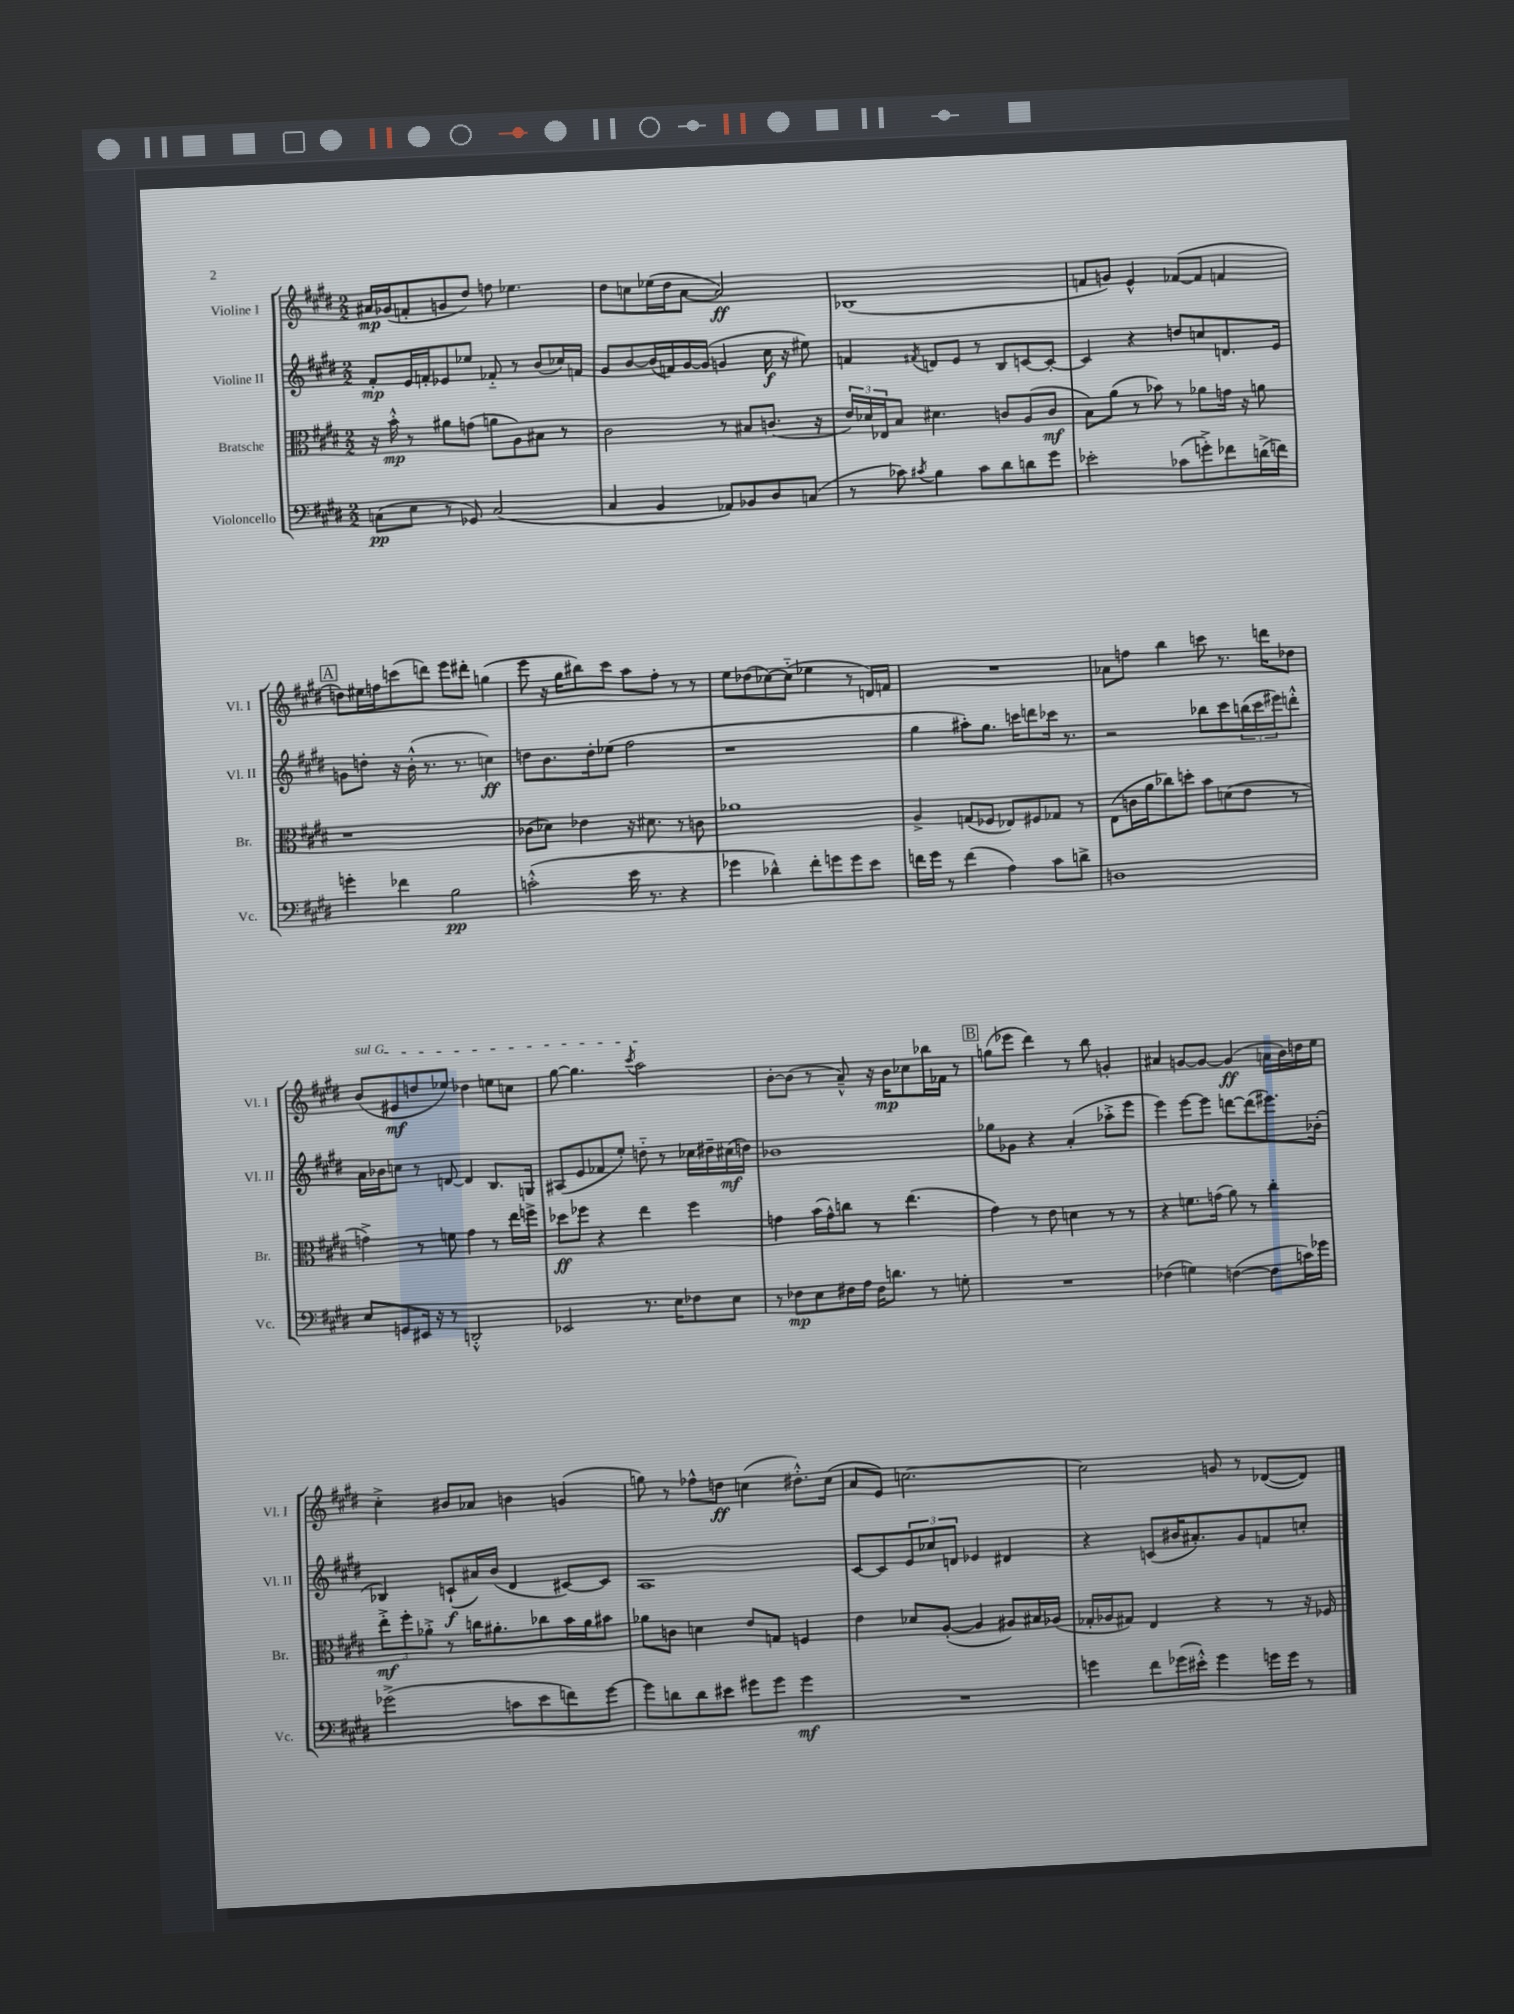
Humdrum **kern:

**kern	**kern	**kern	**kern
*staff4	*staff3	*staff2	*staff1
*clefF4	*clefC3	*clefG2	*clefG2
*k[f#c#g#d#]	*k[f#c#g#d#]	*k[f#c#g#d#]	*k[f#c#g#d#]
*M2/2	*M2/2	*M2/2	*M2/2
(8C	16r	8f#'	16a#
.	16b'^^	.	(16g-
8E	8r	16e	8f'
.	.	16f'	.
8r	8a#	8e-	8g
8GG-)	(8g	8ee-	8dd#)
(2C	8a	8f-'~	8ff
.	8A)	8r	4.ee-
.	8B#	(8b	.
.	8r	16cc-)	.
.	.	16f	.
=	=	=	=
4C#	2c#	8g#	8dd#
.	.	[8b	8cc
4BB	.	(16b]	(16ee-
.	.	16f)	16dd#
.	.	[16g#	[8a
.	.	(16g#]	.
8AA-)	8r	4g	2a])
8BB-	8B#	.	.
8D#	(8.c	16cc#	.
.	.	16r	.
(8C	.	8ee#)	.
.	16r	.	.
=	=	=	=
8r	24e)	4f	(1B-
.	24d-	.	.
.	24E-	.	.
8c-)	8B	.	.
8qc#	.	8qf#	.
4B	4.d#	8d	.
.	.	8e	.
8c#	.	8r	.
8d#	8c	8B	.
8d	(8A	[8c	.
8g#	8c	8c'_	.
=	=	=	=
2e-'	8B)	4c]	8f
.	(8a	.	8g)
.	8r	4r	4e^^
.	8b-)	.	.
(8c-	8r	8dd	([8f-
8g'^)	8a-	8cc	8f-]
8f-	16g	8.d	4f
.	16r	.	.
(16d^	8a	.	.
16f)	.	16e	.
=	=	=	=
4g'	1r	8g	8dd)
.	.	8dd'	16ee#
.	.	.	16ff
4f-	.	16r	(8ccc
.	.	(16b'^^	.
.	.	8.r	8ddd)
2B	.	.	8eee
.	.	8.r	.
.	.	.	8ddd#'
.	.	4cc)	(4gg
=	=	=	=
(2c'^^	(8c-	8dd	8eee
.	8d-)	8.b	16r
.	.	.	16gg#
.	4e-	.	8bb#)
.	.	16dd'	.
.	.	(8ee-	8ccc#
16e	16r	2ff#	8aa
8.r	8.d#	.	.
.	.	.	8ff#'
4r	8r	.	8r
.	8c	.	8r
=	=	=	=
4g-	1a-	1r	8ee
.	.	.	(8dd-
4d-^^)	.	.	[8cc-)
.	.	.	(8cc-'~]
8f#'	.	.	4ee-
8g	.	.	.
8g	.	.	8r
8e	.	.	16d)
.	.	.	16f
=	=	=	=
16f	4A^	4gg#	1r
16g#	.	.	.
8r	.	.	.
(4f	(8G	8aa#')	.
.	8F-	8.gg#	.
4A)	8E-)	.	.
.	.	16ccc	.
.	8F#	8ddd	.
8c#	8G-	16ccc-	.
.	.	8.r	.
8d^	8r	.	.
=	=	=	=
1D	(8E	2r	8a-
.	16c	.	8ff
.	16a	.	.
.	8cc-)	.	4bb
.	8dd'	.	.
.	8b	8bb-	8ccc
.	(8d	8ccc#	8.r
.	8e	(24bb	.
.	.	24ccc#	.
.	.	.	16ddd
.	.	24eee#)	.
.	8r	8ddd'^^	8dd-
=	=	=	=
8E	4g^)	16a	(8b
.	.	16b-	.
8GG	.	8cc	8e#
16EE#	8r	8r	8dd
16r	.	.	.
8r	8f	[8d	8ee-)
2DD'^^	4g	4d]	4dd-
.	8r	8.B	8ee
.	16ee	.	8cc
.	16ff^	16G	.
=	=	=	=
2EE-	8dd-	(8A#	[8gg#
.	8ff-	8e	4.gg#]
.	4r	8f-	.
.	.	8ee')	.
.	.	.	8qccc#
8.r	4ee	8dd'~	2aa
.	.	8r	.
16E	.	.	.
8F-	4ff-	16cc-	.
.	.	16dd#~	.
8E	.	(16cc#	.
.	.	16dd)	.
=	=	=	=
8r	4g	1b-	[8b'
8F-	.	.	(8b]
8E	(16b	.	8r
.	16g^^)	.	.
16F#	8cc	.	8a~^^)
16A	.	.	.
16F#	8r	.	16r
8.d	.	.	16b
.	(4.ee	.	8cc-
8r	.	.	16bb-
.	.	.	16f-
8G'	.	.	8r
=	=	=	=
1r	4g#)	8gg-	(8gg
.	.	8g-	8eee-
.	8r	4r	4ddd#)
.	8e	.	.
.	4d	(4a'	8r
.	.	.	8bb
.	8r	8aa-'^	4g'
.	8r	8eee	.
=	=	=	=
(4F-	4r	4eee)	4a#
4G)	8.f	[8eee	[8g
.	.	8eee]	8g_
.	(16g	.	.
([4F	8a)	[8ddd	(4g]
.	8r	(8ddd]	.
8F]	4cc#'	8.eee#)	16a
.	.	.	16b)
16c)	.	.	16dd
16g-	.	(16b-'	16ee
=	=	=	=
(2g-^	12ee'^	4B-)	4cc#'^
.	12ff#'	.	.
.	12a-'^	.	.
.	8r	(8c`	8b#
.	16cc	16a#)	8a-
.	8.a#'	(16b	.
8c	.	4d#	4b
8e	8cc-	.	.
8f)	16b	[8c#)	(4g
.	16a#	.	.
[8g-	8b#	8c#]	.
=	=	=	=
8g-]	8a-	1A	8gg)
8d	8c	.	8r
8d	4d	.	8ff-^^
8e#	.	.	8dd
8g#	8e	.	(4cc
8g#	8G	.	.
4g#	4F	.	8.dd#'^^)
.	.	.	(16cc
=	=	=	=
1r	4e	[8c#	8a
.	.	8c#]	8e)
.	8d-	12e	[2.cc
.	.	12cc-	.
.	([8A'	.	.
.	.	12d	.
.	4A]	4e-	.
.	8A#)	4d#	.
.	16B#	.	.
.	(16A-	.	.
=	=	=	=
4g	16G-'	4r	2cc]
.	16A-	.	.
.	8G#)	.	.
8f#	4E	(8c	.
(16g-	.	16b#	.
16e#'^^)	.	8.a#')	.
4g-	4r	.	8g
.	.	8g#	8r
16g	8r	8f	([8d-
16g	.	.	.
8r	16r	8cc'	8d-])
.	16F-	.	.
==	==	==	==
*-	*-	*-	*-
